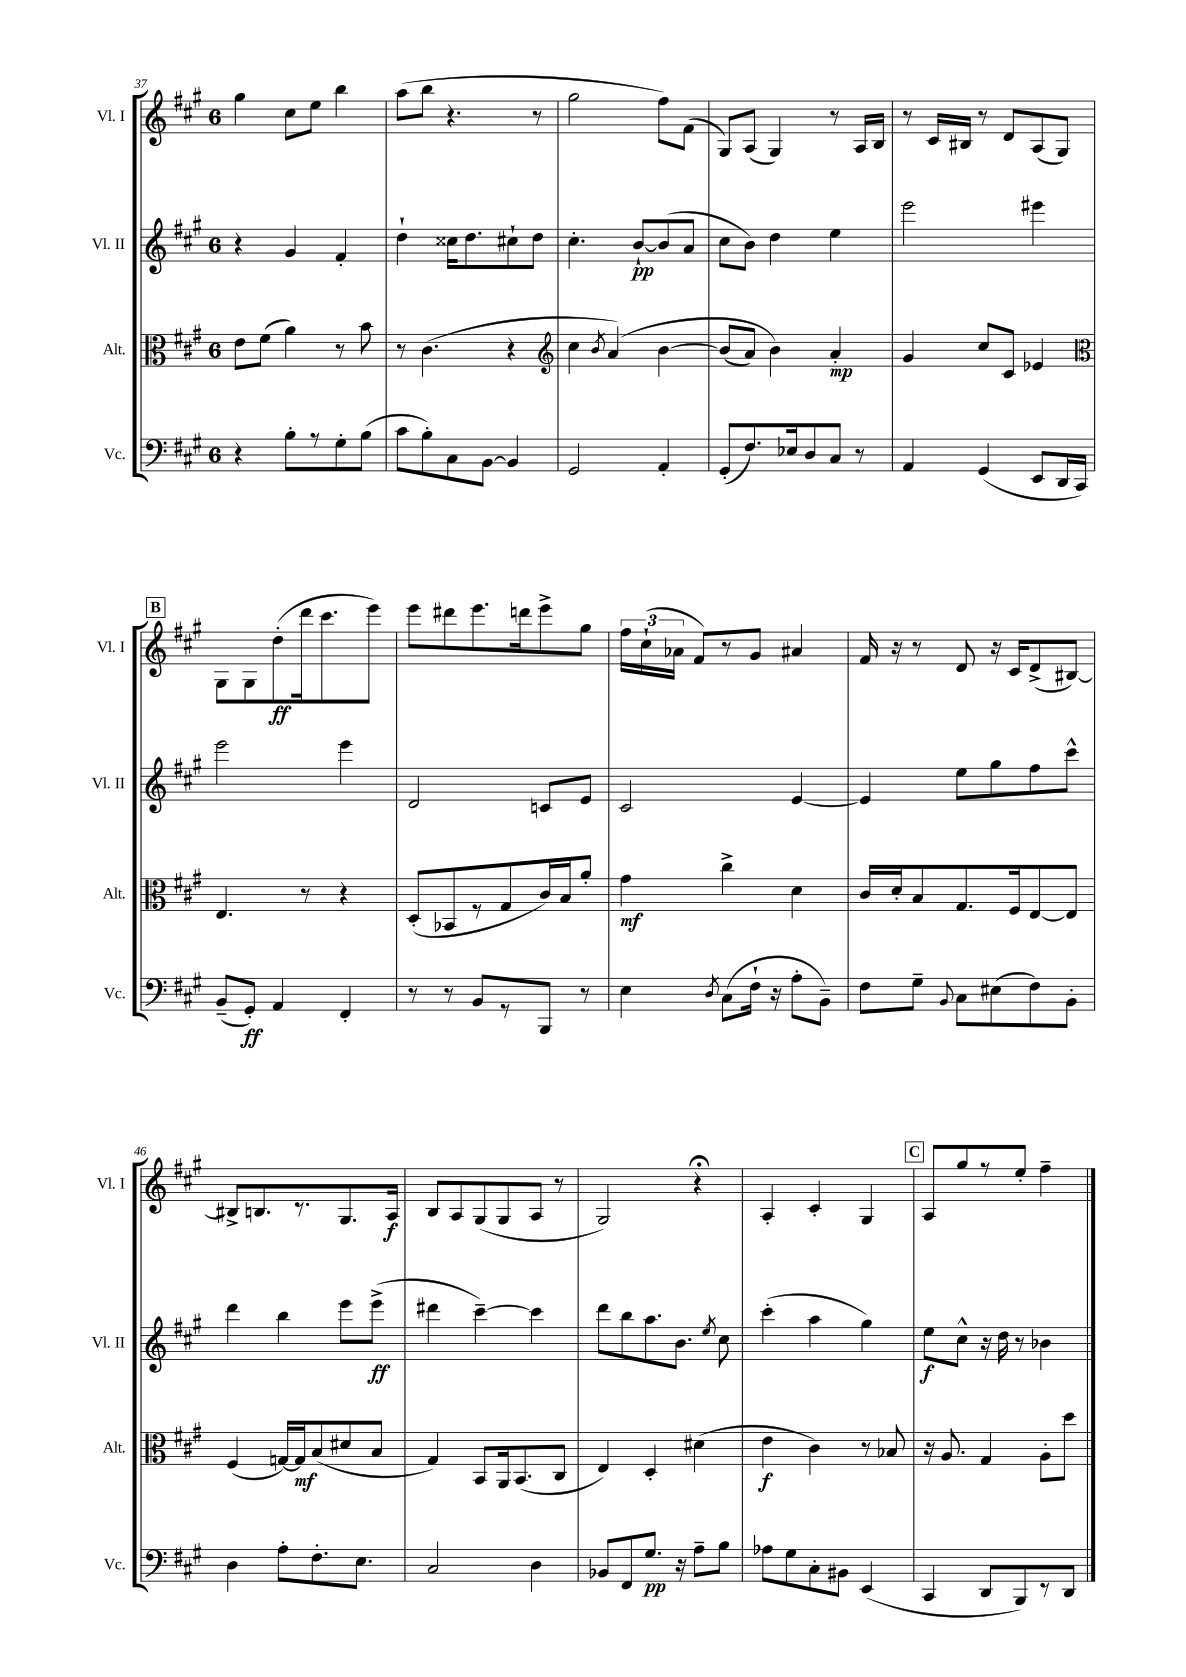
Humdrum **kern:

**kern	**kern	**kern	**kern
*staff4	*staff3	*staff2	*staff1
*clefF4	*clefC3	*clefG2	*clefG2
*k[f#c#g#]	*k[f#c#g#]	*k[f#c#g#]	*k[f#c#g#]
*M6/8	*M6/8	*M6/8	*M6/8
4r	8e	4r	4gg#
.	(8f#	.	.
8B'	4a)	4g#	8cc#
8r	.	.	8ee
8G#'	8r	4f#'	4bb
(8B	8b	.	.
=	=	=	=
8c#	8r	4dd`	(8aa
8B')	(4.c#	.	8bb
8C#	.	16cc##	4.r
.	.	8.dd	.
[8BB	.	.	.
4BB]	4r	8cc#`	.
.	.	8dd	8r
=	=	=	=
*	*clefG2	*	*
2GG#	4cc#	4.cc#'	2gg#
.	8qb	.	.
.	&(4a)	.	.
.	.	[8b`	.
4AA'	[4b	(8b]	8ff#)
.	.	8a	(8f#
=	=	=	=
(8GG#'	(8b]	8cc#	8G#)
8.F#)	8a)	8b)	(8A
.	4b&)	4dd	4G#)
16E-	.	.	.
8D	.	.	.
8C#	4a'	4ee	8r
8r	.	.	16A
.	.	.	16B
=	=	=	=
4AA	4g#	2eee	8r
.	.	.	16c#
.	.	.	16B#
(4GG#	8cc#	.	8r
.	8c#	.	8d
8EE	4e-	4eee#	(8A
16DD	.	.	8G#)
16CC#)	.	.	.
=	=	=	=
*	*clefC3	*	*
(8BB~	4.E	2eee	8G#
8GG#')	.	.	8G#
4AA	.	.	(8dd'
.	8r	.	16ddd
.	.	.	8.ccc#
4FF#'	4r	4eee	.
.	.	.	8eee)
=	=	=	=
8r	(8D'	2d	8eee
8r	8BB-	.	8ddd#
8BB	8r	.	8.eee
8r	8G#	.	.
.	.	.	16ddd
8BBB	16c#)	8c	8eee^
.	16B	.	.
8r	8a'	8e	8gg#
=	=	=	=
4E	4g#	2c#	24ff#
.	.	.	(24cc#`
.	.	.	24a-
.	.	.	8f#)
8qD	.	.	.
(8C#	4cc#^	.	8r
16F#`	.	.	8g#
16r	.	.	.
8A'	4d	[4e	4a#
8BB~)	.	.	.
=	=	=	=
8F#	16c#	4e]	16f#
.	16d'	.	16r
8G#~	8B	.	8r
8qqBB	.	.	.
8C#	8.G#	8ee	8d
(8E#	.	8gg#	16r
.	16F#	.	16c#
8F#)	[8E	8ff#	(8d^
8BB'	8E]	8ccc#^^	[8B#)
=	=	=	=
4D	(4F#	4ddd	8B#^]
.	.	.	8.B
8A'	[16G)	4bb	.
.	16G]	.	8.r
8.F#'	(8B	.	.
.	8d#	8eee	8.G#
8.E	.	.	.
.	8B	(8eee^	.
.	.	.	16A
=	=	=	=
2C#	4G#)	4ddd#	8B
.	.	.	8A
.	8BB	[4ccc#~)	(8G#
.	16AA	.	8G#
.	(8.BB	.	.
4D	.	4ccc#]	8A
.	8C#	.	8r
=	=	=	=
8BB-	4E)	8ddd	2G#)
8FF#	.	8bb	.
8.G#	4D'	8.aa	.
16r	.	8.b	.
8A~	(4d#	.	4r;
.	.	8qee	.
8B	.	8cc#	.
=	=	=	=
8A-	4e	(4ccc#'	4A'
8G#	.	.	.
8C#'	4c#)	4aa	4c#'
8BB#	.	.	.
(4EE	8r	4gg#)	4G#
.	8B-	.	.
=	=	=	=
4CC#	16r	8ee	8A
.	8.A	.	.
.	.	8cc#^^	8gg#
8DD	4G#	16r	8r
.	.	16dd	.
8BBB)	.	8r	8ee'
8r	8A'	4b-	4ff#~
8DD	8dd	.	.
==	==	==	==
*-	*-	*-	*-
